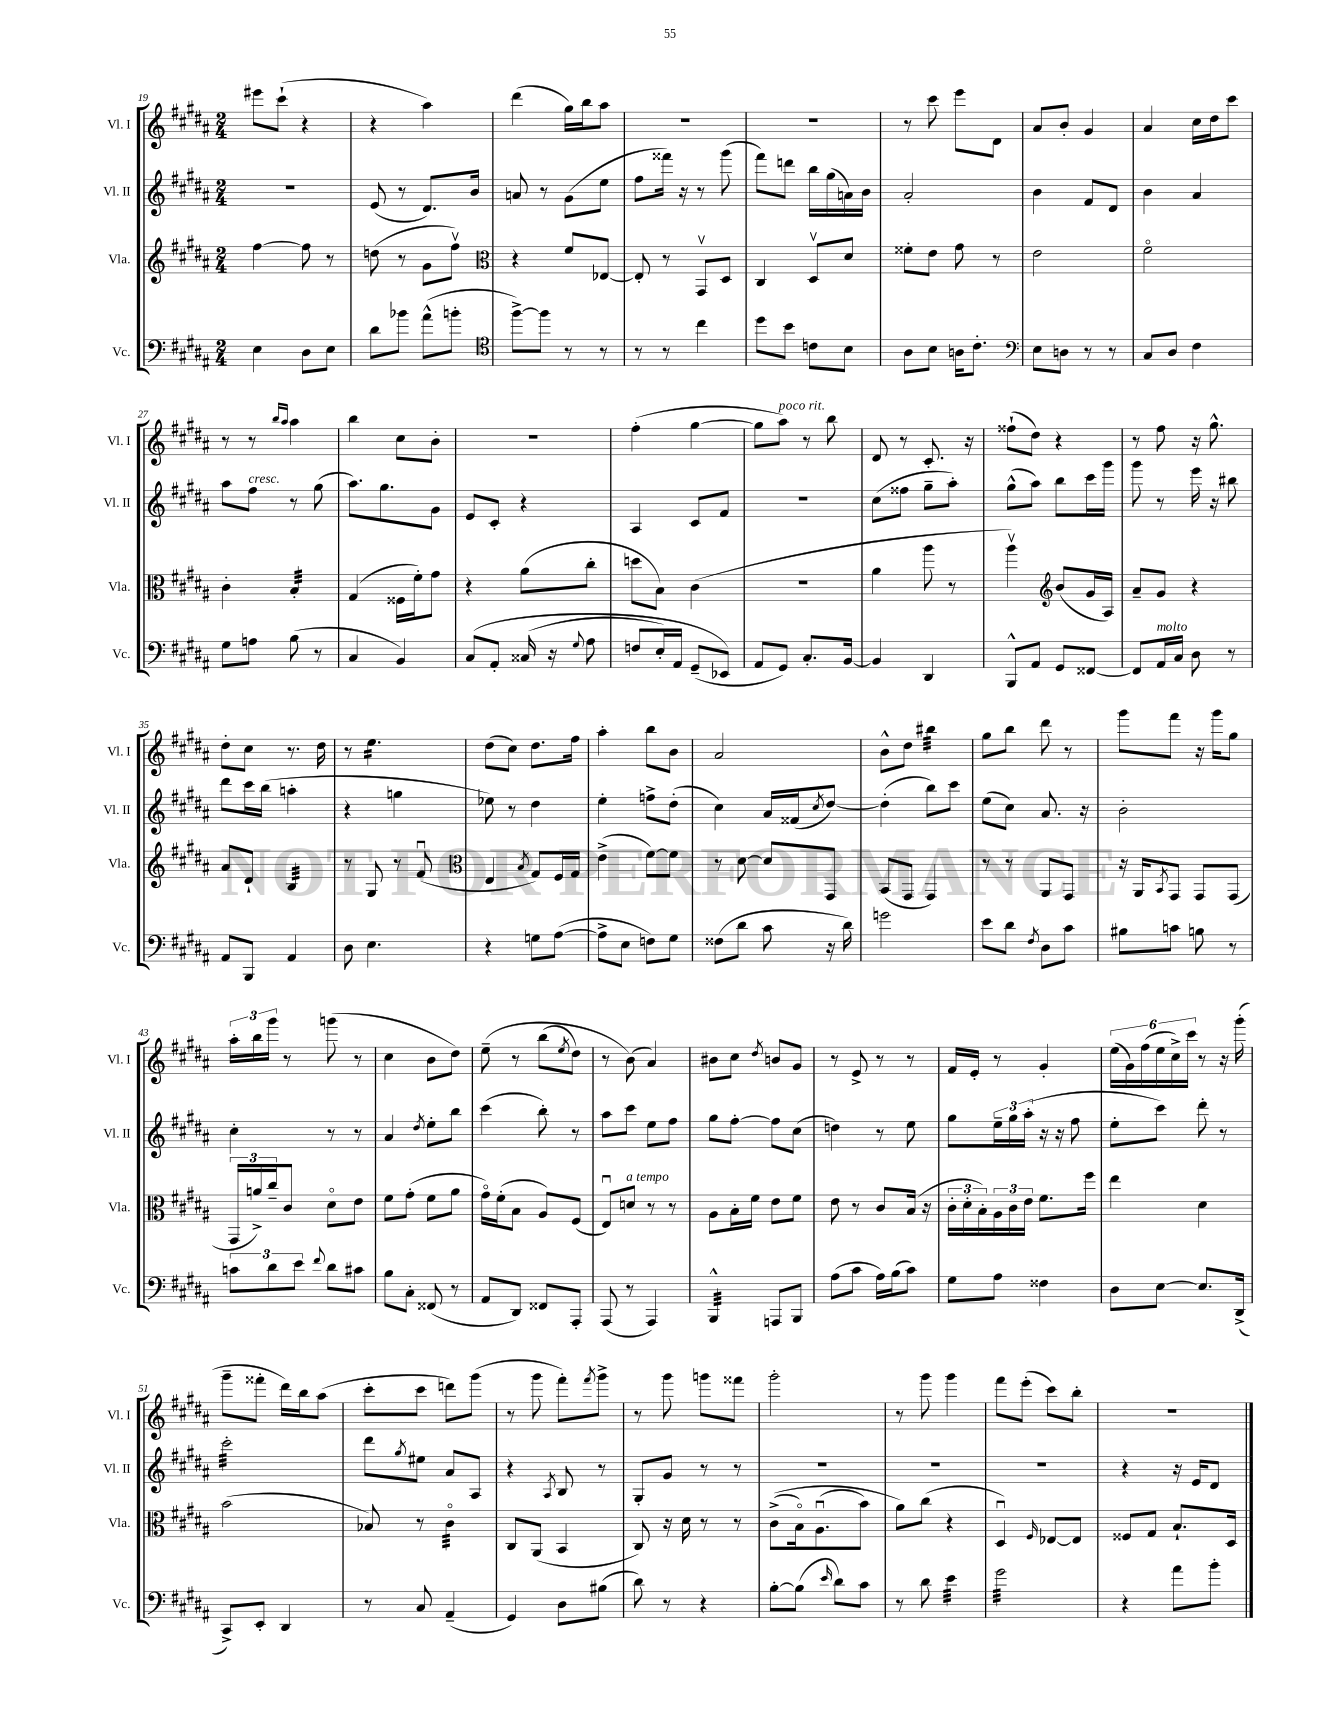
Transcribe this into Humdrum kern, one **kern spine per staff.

**kern	**kern	**kern	**kern
*staff4	*staff3	*staff2	*staff1
*clefF4	*clefG2	*clefG2	*clefG2
*k[f#c#g#d#a#]	*k[f#c#g#d#a#]	*k[f#c#g#d#a#]	*k[f#c#g#d#a#]
*M2/4	*M2/4	*M2/4	*M2/4
4E\	[4ff#\	2r	8eee#\L
.	.	.	(8ccc#`\J
8D#\L	8ff#\]	.	4r
8E\J	8r	.	.
=	=	=	=
8d#\L	(8dd\	(8e/	4r
8b-\J	8r	8r	.
(8a#^^\L	8g#\L	8.d#/L)	4aa#\)
8b'\J	8ff#v\J)	.	.
.	.	16b/Jk	.
=	=	=	=
*clefC4	*clefC3	*	*
[8ff#^\L)	4r	8a/	(4ddd#\
8ff#\]J	.	8r	.
8r	8f#/L	(8g#\L	16gg#\LL)
.	.	.	16bb\J
8r	[8E-/J	8ee\J	8aa#\J
=	=	=	=
8r	8E-'/]	8ff#\L	2r
8r	8r	16fff##\Jk)	.
.	.	16r	.
4cc#\	8GG#v/L	8r	.
.	8D#/J	(8ggg#\	.
=	=	=	=
8dd#\L	4C#/	8fff#\L)	2r
8b\J	.	8ddd\J	.
8c\L	8D#v/L	16bb\LL	.
.	.	(16gg#\	.
8B\J	8d#/J	16a\)	.
.	.	16b\JJ	.
=	=	=	=
8A#\L	8f##'\L	2a#'/	8r
8B\J	8e\J	.	8ccc#\
16A\LK	8g#\	.	8eee\L
8.c#'\J	.	.	.
.	8r	.	8d#\J
=	=	=	=
*clefF4	*	*	*
8E\L	2e\	4b\	8a#/L
8D\J	.	.	8b'/J
8r	.	8f#/L	4g#/
8r	.	8d#/J	.
=	=	=	=
8C#/L	2f#o\	4b\	4a#/
8D#/J	.	.	.
4F#\	.	4a#/	16cc#\LL
.	.	.	16dd#\J
.	.	.	8ccc#\J
=	=	=	=
8G#\L	4c#'\	8aa#\L	8r
8A\J	.	8ff#\J	8r
.	.	.	16qqbb/LL
.	.	.	16qqaa#/JJ
(8B\	4B'/	8r	4aa#\
8r	.	(8gg#\	.
=	=	=	=
4C#/	(4G#/	8.aa#\L)	4bb\
.	.	8.gg#\	.
4BB/)	16F##\LL	.	8cc#\L
.	16f#'\J)	.	.
.	8g#\J	8g#\J	8b'\J
=	=	=	=
&(8C#/L	4r	8e/L	2r
8AA#'/J	.	8c#'/J	.
(16C##/	(8a#\L	4r	.
16r	.	.	.
8qqG#/	.	.	.
8A#\	8cc#'\J	.	.
=	=	=	=
8F/L	8dd\L	4A#/	(4ff#'\
16E'/L)	8B\J)	.	.
16AA#/JJ	.	.	.
(8GG#~/L	(4c#\	8c#/L	[4gg#\
8EE-/J&)	.	8f#/J	.
=	=	=	=
8AA#/L	2r	2r	8gg#\]L
8GG#/J)	.	.	8aa#\J)
8.C#'/L	.	.	8r
.	.	.	8bb\
[16BB/Jk	.	.	.
=	=	=	=
4BB/]	4a#\	(8cc#\L	8d#/
.	.	8ff##\J	8r
4DD#/	8aa#\	8gg#~\L	8.c#'/
.	8r	8aa#'\J)	.
.	.	.	16r
=	=	=	=
8BBB^^/L	4aa#v\)	(8gg#^^\L	(8ff##`\L
8AA#/J	.	8aa#\J)	8dd#\J)
*	*clefG2	*	*
8GG#/L	(8b/L	8bb\L	4r
[8FF##/J	16g#/L	16ccc#\L	.
.	16A#/JJ)	16ggg#\JJ	.
=	=	=	=
8FF##/]L	8a#~/L	8ggg#\	8r
16AA#/L	8g#/J	8r	8ff#\
16C#/JJ	.	.	.
8D#\	4r	16eee\	16r
.	.	16r	8.gg#^^\
8r	.	8bb#\	.
=	=	=	=
8AA#/L	8a#/L	8ddd#\L	8dd#'\L
8BBB/J	8d#`/J	16ccc#\L	8cc#\J
.	.	(16bb\JJ	.
4AA#/	4B/	4aa'\	8.r
.	.	.	16dd#\
=	=	=	=
8D#\	8r	4r	8r
4.E\	8G#/	.	4.ee\
.	8r	4gg\	.
.	(8f#u/	.	.
=	=	=	=
*	*clefC3	*	*
4r	4E/	8ee-\)	(8dd#\L
.	.	8r	8cc#\J)
.	8qB/	.	.
8G\L	8G#/L)	4dd#\	8.dd#\L
([8A#\J	16F#/L	.	.
.	16G#/JJ	.	16ff#\Jk
=	=	=	=
8A#^\]L	(4e^\	4ee'\	4aa#'\
8E\J	.	.	.
8F\L)	[8f#\L)	8ff^\L	8bb\L
8G#\J	8f#\]J	(8dd#'\J	8b\J
=	=	=	=
(8F##\L	8r	4cc#\)	2a#/
8d#\J	[8d#\	.	.
8c#\	8d#/]L	16a#/LL	.
.	.	(16f##/J	.
.	.	8qcc#/	.
16r	8GG#/J	[8dd#/J)	.
16d#\)	.	.	.
=	=	=	=
2g\	(8BB/L	(4dd#'\]	8b^^\L
.	8GG#/J	.	8dd#\J
.	4GG#/)	8bb\L)	4bb#\
.	.	8ccc#\J	.
=	=	=	=
8e\L	8r	(8ee\L	8gg#\L
8d#\J	8r	8cc#\J)	8bb\J
8qF#/	.	.	.
8D#\L	8AA#/L	8.a#/	8ddd#\
8c#\J	8GG#/J	.	8r
.	.	16r	.
=	=	=	=
8B#\L	16r	2b'\	8ggg#\L
.	16AA#/LK	.	.
.	8qBB/	.	.
8c\J	8GG#/J	.	8fff#\J
8B\	8GG#/L	.	16r
.	.	.	16ggg#\LK
8r	(8GG#/J	.	8gg#\J
=	=	=	=
12c\L	24GG#/LL	4cc#'\	24aa#'\LL
.	24a^/)	.	24bb\
12d#\	24cc#~/J	.	24ggg#\JJ
.	8c#/J	.	8r
12e\J	.	.	.
8qqf#/	.	.	.
8d#\L	8d#o\L	8r	(8ggg\
8c#\J	8e\J	8r	8r
=	=	=	=
8B\L	8f#\L	4a#/	4cc#\
8C#'\J	(8g#'\J	.	.
.	.	8qdd#/	.
(8FF##/	8f#\L	8ee'\L	8b\L
8r	8a#\J	8bb\J	8dd#\J)
=	=	=	=
8AA#/L	16g#o\LL)	(4ccc#\	&(8ee~\
.	(16f#'\J	.	.
8DD#/J)	8B\J	.	8r
8FF##/L	8A#/L)	8bb'\)	(8bb\L
.	.	.	8qee/
8AAA#'/J	(8F#/J	8r	8dd#\J)
=	=	=	=
(8AAA#/	8Eu/L)	8aa#\L	8r
8r	8d/J	8ccc#\J	(8b\&)
4AAA#/)	8r	8ee\L	4a#/)
.	8r	8ff#\J	.
=	=	=	=
4BBB^^/	8A#\L	8gg#\L	8b#\L
.	16B'\L	[8ff#'\J	8cc#\J
.	16f#\JJ	.	.
.	.	.	8qdd#/
8AAA/L	8e\L	8ff#\]L	8b/L
8BBB/J	8f#\J	(8cc#\J	8g#/J
=	=	=	=
(8A#\L	8e\	4dd\)	8r
8c#\J	8r	.	8e^/
16A#\LL)	8c#/L	8r	8r
(16B\J	.	.	.
8c#\J)	(16B/Jk	8ee\	8r
.	16r	.	.
=	=	=	=
8G#\L	24c#'\LL	8gg#\L	16f#/LL
.	24d#'\	.	.
.	.	.	16e'/JJ
.	24B'\)	.	.
8A#\J	24A#\	24ee~\L	8r
.	24c#\	24gg#\	.
.	24e\JJ	(24aa#'\JJ	.
4F##\	8.f#\L	16r	4g#'/
.	.	16r	.
.	.	8ff#\	.
.	16ff#\Jk	.	.
=	=	=	=
8D#\L	4ee\	8ee'\L	(24ee\LL
.	.	.	24g#\)
.	.	.	(24ff#\
[8E\J	.	8ccc#\J)	24ee\
.	.	.	24cc#^\)
.	.	.	24ccc#\JJ
8.E/]L	4d#\	8ddd#'\	8r
.	.	8r	16r
(16DD#^/Jk	.	.	(16ggg#'\
=	=	=	=
8CC#^/L)	(2b\	2ccc#'\	8ggg#~\L
8EE'/J	.	.	8fff##'\J
4DD#/	.	.	16ddd#\LL)
.	.	.	16bb\J
.	.	.	(8aa#\J
=	=	=	=
8r	8B-/)	8ddd#\L	8ccc#'\L
.	.	8qgg#/	.
8C#/	8r	8ee#\J	8ccc#\J
(4AA#~/	4c#o\	8a#/L	8ddd\L)
.	.	8A#/J	(8ggg#\J
=	=	=	=
4GG#/)	8C#/L	4r	8r
.	(8AA#/J	.	8ggg#\
.	.	8qA#/	.
8D#\L	4BB/	8B/	8fff#'\L)
.	.	.	8qfff#/
(8B#\J	.	8r	8ggg#^\J
=	=	=	=
8d#\)	8C#/)	8G#'/L	8r
8r	16r	8g#/J	8ggg#\
.	16d#\	.	.
4r	8r	8r	8ggg\L
.	8r	8r	8fff##\J
=	=	=	=
[8B'\L	&((8c#^\L	2r	2ggg#'\
(8B\]J	16Bo\k)	.	.
.	(8.A#u\	.	.
16qqe/	.	.	.
8d#\L)	.	.	.
8c#\J	8b\J)	.	.
=	=	=	=
8r	8a#\L&)	2r	8r
8d#\	(8cc#\J	.	8ggg#\
4e\	4r	.	4ggg#\
=	=	=	=
2g#\	4D#u/)	2r	8fff#\L
.	.	.	(8eee'\J
.	16qqF#/	.	.
.	[8E-/L	.	8ccc#\L)
.	8E-/]J	.	8bb'\J
=	=	=	=
4r	8F##/L	4r	2r
.	8G#/J	.	.
8a#\L	8.B`/L	16r	.
.	.	16e/LK	.
8b'\J	.	8d#/J	.
.	16D#/Jk	.	.
==	==	==	==
*-	*-	*-	*-
